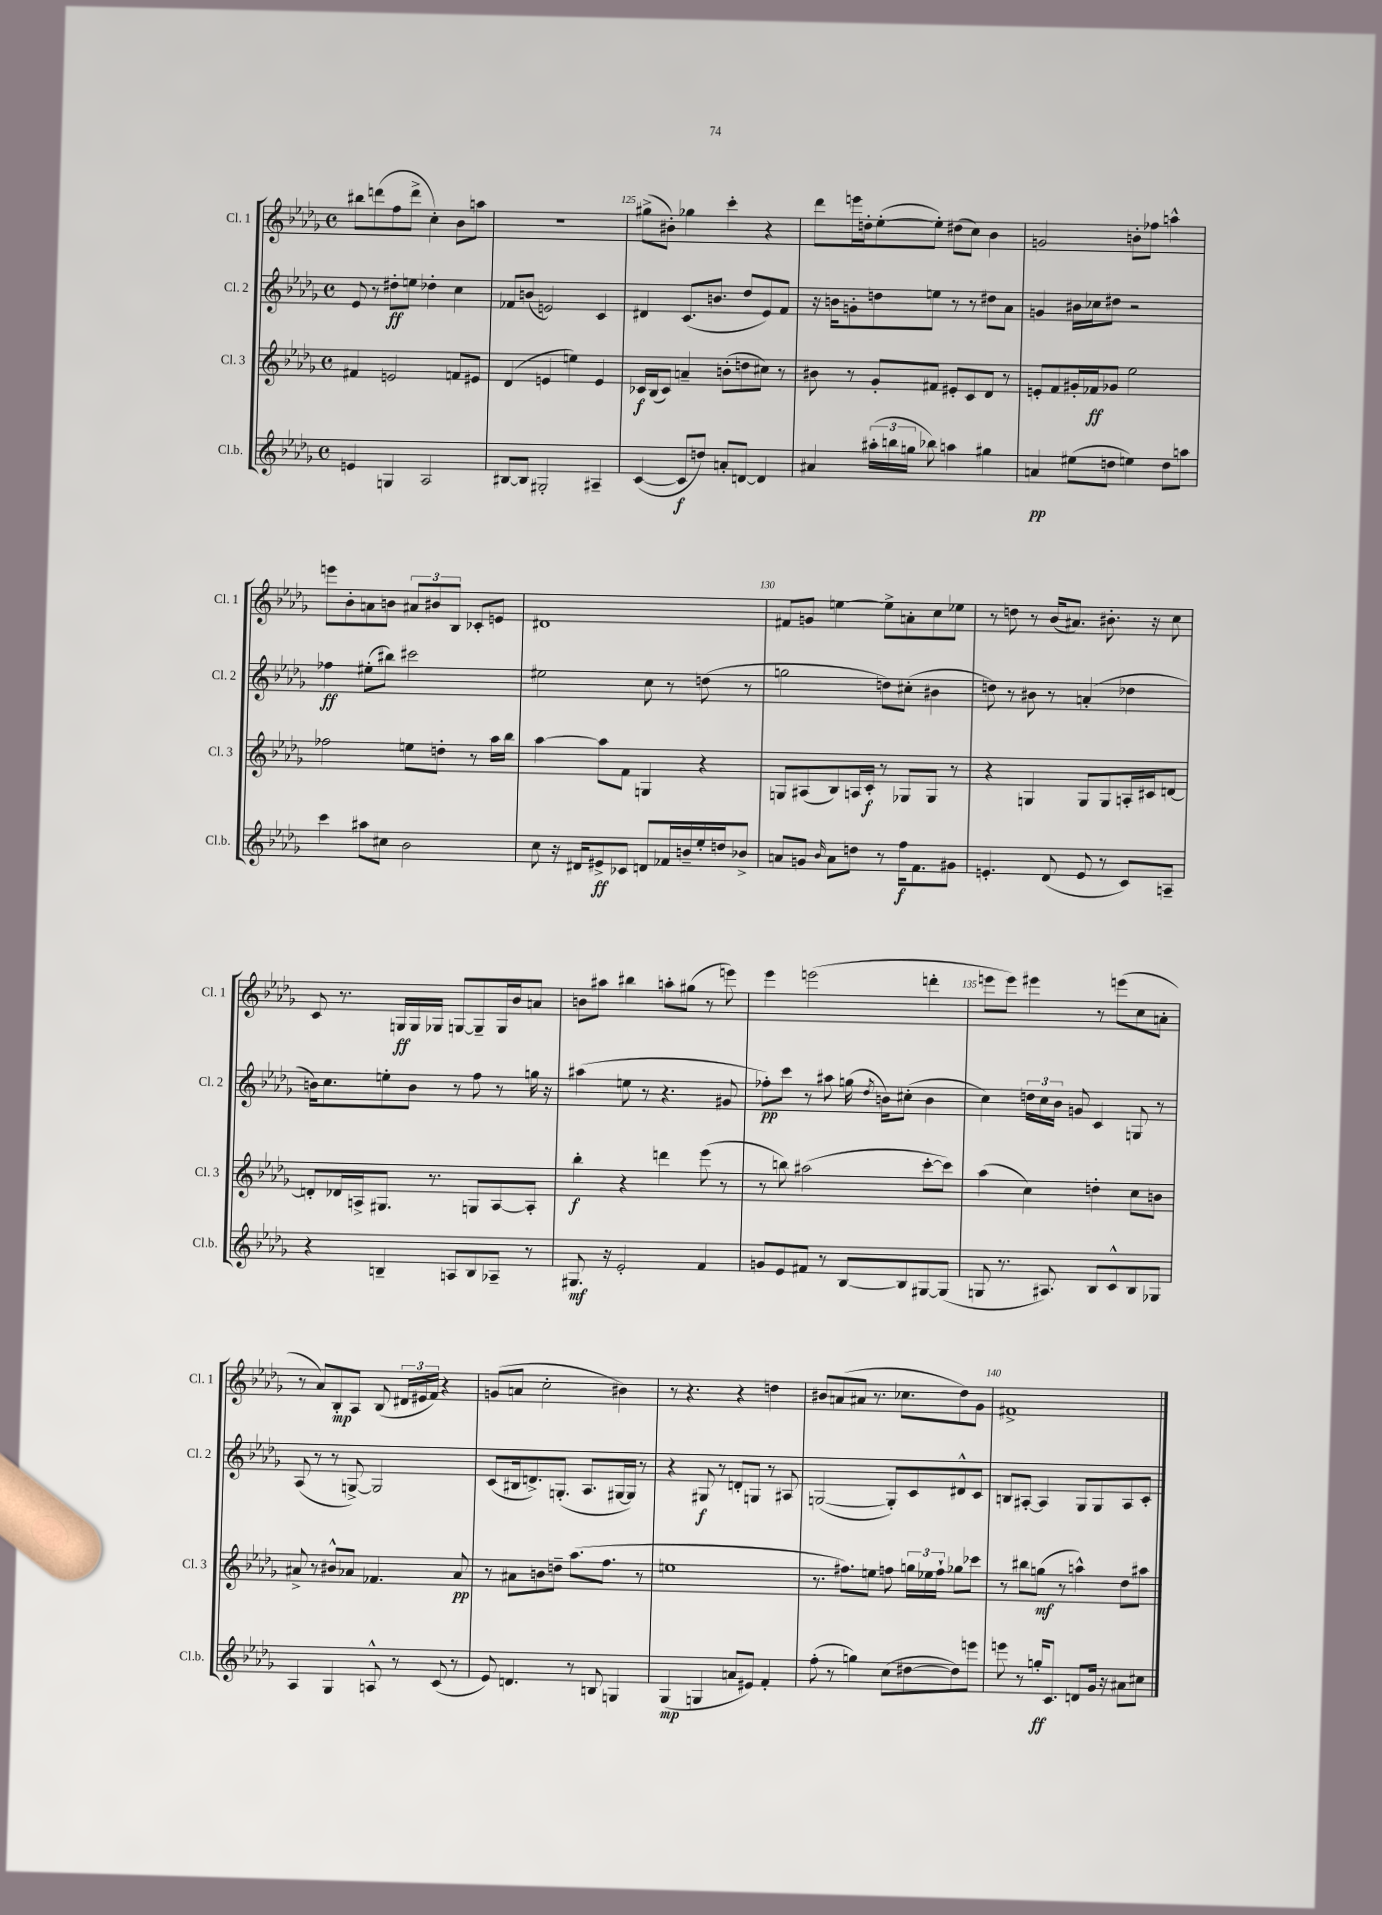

**kern	**dynam	**kern	**dynam	**kern	**dynam	**kern	**dynam
*part4	*part4	*part3	*part3	*part2	*part2	*part1	*part1
*staff4	*staff4	*staff3	*staff3	*staff2	*staff2	*staff1	*staff1
*I"Cl.b.	*	*I"Cl. 3	*	*I"Cl. 2	*	*I"Cl. 1	*
*I'Cl.b.	*	*I'Cl. 3	*	*I'Cl. 2	*	*I'Cl. 1	*
*clefG2	*	*clefG2	*	*clefG2	*	*clefG2	*
*k[b-e-a-d-g-]	*	*k[b-e-a-d-g-]	*	*k[b-e-a-d-g-]	*	*k[b-e-a-d-g-]	*
*M4/4	*	*M4/4	*	*M4/4	*	*M4/4	*
*met(c)	*	*met(c)	*	*met(c)	*	*met(c)	*
=123	=123	=123	=123	=123	=123	=123	=123
4en/	.	4f#X/	.	8e-/	.	8bb#X\L	.
.	.	.	.	8r	.	(8dddn\	.
4Gn/	.	2en/	.	8dd#X'\L	ff	8ff\	.
.	.	.	.	8een\J	.	8ddd^\J	.
2A-/	.	.	.	4dd-X'\	.	4cc'\)	.
.	.	8fn/L	.	4cc\	.	8b-\L	.
.	.	8e#X/J	.	.	.	8aan\J	.
=124	=124	=124	=124	=124	=124	=124	=124
[8B#X/L	.	(4d-/	.	8f-X/L	.	1r	.
8B#/J]	.	.	.	(8bn/J	.	.	.
2G#X'/	.	4en/	.	2en/)	.	.	.
.	.	4een\)	.	.	.	.	.
4A#X~/	.	4e/	.	4c/	.	.	.
=125	=125	=125	=125	=125	=125	=125	=125
([4c/	.	16c-X/LL	f	4d#X/	.	(8gg#X^\L	.
.	.	(16B-/J	.	.	.	.	.
.	.	8c-/J)	.	.	.	8b#X'\J)	.
8c/L]	f	4an~/	.	(8.c/L	.	4gg-X\	.
8ddn/J)	.	.	.	.	.	.	.
.	.	.	.	8.bn/J	.	.	.
8an'/L	.	(8bn'\L	.	.	.	4ccc'\	.
[8dn/J	.	8ddn\	.	8dd-/L	.	.	.
4d/]	.	8cc#X\J)	.	8e-/)	.	4r	.
.	.	8r	.	8f/J	.	.	.
=126	=126	=126	=126	=126	=126	=126	=126
4a#X/	.	8b#X\	.	16r	.	8ddd-\L	.
.	.	.	.	16bn\KL	.	.	.
.	.	8r	.	8gn'\	.	16eeen\L	.
.	.	.	.	.	.	16ddn'\J	.
(24aa#X'\LL	.	8g-'/L	.	8ddn\	.	([8ee-'\	.
24bbn\	.	.	.	.	.	.	.
24ggn\JJ	.	.	.	.	.	.	.
8bb-X\)	.	8f#X/J	.	8een\J	.	8ee-'\J])	.
4aan\	.	8e#X'/L	.	8r	.	(8dd#X\L	.
.	.	8c/	.	8r	.	8cc\J)	.
4gg#X\	.	8d-/J	.	8dd#X\L	.	4b-\	.
.	.	8r	.	8a-\J	.	.	.
=127	=127	=127	=127	=127	=127	=127	=127
4an/	pp	8en'/L	.	4gn/	.	2gn/	.
.	.	8f/	.	.	.	.	.
(8ee#X\L	.	16g#X'/L	.	16b#X\LL	.	.	.
.	.	16f-X/J	ff	16cc-X\J	.	.	.
8ddn\J	.	8g-X/J	.	8dd#X\J	.	.	.
4een\)	.	2ee-\	.	2r	.	8bn'\L	.
.	.	.	.	.	.	8ff-X\J	.
8dd\L	.	.	.	.	.	4aan^^\	.
8aan\J	.	.	.	.	.	.	.
!!LO:LB:g=z
=128	=128	=128	=128	=128	=128	=128	=128
4ccc\	.	2ff-X\	.	4ff-X\	ff	8eeen\L	.
.	.	.	.	.	.	8b-'\	.
8aa#X\L	.	.	.	(8ee#X'\L	.	8an\	.
8cc#X\J	.	.	.	8bb#X\J)	.	8bn\J	.
2b-\	.	8een\L	.	2ccc#X\	.	12a#X/L	.
.	.	.	.	.	.	12b#X/	.
.	.	8ddn'\J	.	.	.	.	.
.	.	.	.	.	.	12B-/J	.
.	.	8r	.	.	.	8c-X'/L	.
.	.	16aa-\LL	.	.	.	8en/J	.
.	.	16bb-\JJ	.	.	.	.	.
=129	=129	=129	=129	=129	=129	=129	=129
8cc\	.	[4aa-\	.	2ee#X\	.	1d#X	.
16r	.	.	.	.	.	.	.
16d#X/KL	.	.	.	.	.	.	.
8e#X^/	ff	8aa-\L]	.	.	.	.	.
8c-X/J	.	8f\J	.	.	.	.	.
8dn/L	.	4Gn/	.	8cc\	.	.	.
16f-X/L	.	.	.	8r	.	.	.
16bn~/	.	.	.	.	.	.	.
16ee-'/	.	4r	.	(8ddn\	.	.	.
16ddn/J	.	.	.	.	.	.	.
8b-X^/J	.	.	.	8r	.	.	.
=130	=130	=130	=130	=130	=130	=130	=130
8an/L	.	8Gn/L	.	2ggn\	.	8f#X/L	.
8gn/J	.	(8A#X/	.	.	.	8gn/J	.
16qqb-/	.	.	.	.	.	.	.
8a\L	.	8B-/)	.	.	.	[4een\	.
8ddn\J	.	16An/L	.	.	.	.	.
.	.	16c'/JJ	f	.	.	.	.
8r	.	8r	.	8ddn\L)	.	8ee^\L]	.
16ff\KL	f	8G-X/L	.	(8cc#X'\J	.	8an'\	.
8.f\	.	.	.	.	.	.	.
.	.	8G-/J	.	4b#X\	.	8cc\	.
8g#X\J	.	8r	.	.	.	8ee-X\J	.
=131	=131	=131	=131	=131	=131	=131	=131
4.en'/	.	4r	.	8ddn\)	.	8r	.
.	.	.	.	8r	.	8ddn\	.
.	.	4Gn/	.	8b#X\	.	8r	.
(8d-/	.	.	.	8r	.	(16b-/KL	.
.	.	.	.	.	.	8.a#X/J)	.
8e/	.	8G/L	.	(4an'/	.	.	.
8r	.	8G/	.	.	.	8.b#X'\	.
8c/L)	.	16An'/L	.	4dd-X\	.	.	.
.	.	16c#X/J	.	.	.	16r	.
8An~/J	.	[8dn/J	.	.	.	8cc\	.
!!LO:LB:g=z
=132	=132	=132	=132	=132	=132	=132	=132
4r	.	8dn'/L]	.	16bn\KL)	.	8c/	.
.	.	.	.	8.cc\	.	.	.
.	.	16d-X/L	.	.	.	8.r	.
.	.	16An^/J	.	.	.	.	.
4Bn~/	.	8.G#X/J	.	8een'\	.	.	.
.	.	.	.	.	.	16Gn/LL	ff
.	.	.	.	8b\J	.	16G/	.
.	.	8.r	.	.	.	16G-X/JJ	.
8An/L	.	.	.	8r	.	[8Gn/L	.
8B/	.	8Gn/L	.	8ff\	.	8G~/]	.
8A-X~/J	.	[8A/	.	8r	.	16G/L	.
.	.	.	.	.	.	16b-/J	.
8r	.	8A'/J]	.	16ggn\	.	8an/J	.
.	.	.	.	16r	.	.	.
=133	=133	=133	=133	=133	=133	=133	=133
8.G#X/	mf	4bb-'\	f	(4aa#X\	.	8bn\L	.
.	.	.	.	.	.	8aa#X\J	.
16r	.	.	.	.	.	.	.
2e-'/	.	4r	.	8een\	.	4bb#X\	.
.	.	.	.	8r	.	.	.
.	.	4dddn\	.	4.r	.	8aan'\L	.
.	.	.	.	.	.	(8gg#X\J	.
4f/	.	(8eee-\	.	.	.	8r	.
.	.	8r	.	8g#X/	.	8eeen\)	.
=134	=134	=134	=134	=134	=134	=134	=134
8gn/L	.	8r	.	8ff-X'\L)	pp	4eee-\	.
8e-/	.	8bbn\)	.	8ccc\J	.	.	.
8f#X/J	.	(2aa#X\	.	8r	.	(2eeen\	.
8r	.	.	.	8aa#X\	.	.	.
[8B-/L	.	.	.	(16ggn\	.	.	.
.	.	.	.	8qdd-/	.	.	.
.	.	.	.	16bn\KL)	.	.	.
8B-/]	.	.	.	(8cc#X'\J	.	.	.
[8G#X/	.	[8ccc'\L	.	4b\	.	4dddn'\	.
(8G#/J]	.	8ccc\J])	.	.	.	.	.
=135	=135	=135	=135	=135	=135	=135	=135
8Gn/	.	(4aa-\	.	4cc\)	.	8eeen\L	.
8.r	.	.	.	.	.	8eee\J)	.
.	.	4cc\)	.	24ddn\LL	.	4eee#X\	.
.	.	.	.	24cc\	.	.	.
8.A#X/)	.	.	.	.	.	.	.
.	.	.	.	24b-\JJ	.	.	.
.	.	.	.	8gn/	.	.	.
8B-/L	.	4ddn'\	.	4c/	.	8r	.
8c^^/	.	.	.	.	.	(8eeen\L	.
8B-/	.	8cc\L	.	8Gn/	.	8cc\	.
8G-X/J	.	8bn\J	.	8r	.	8an'\J	.
!!LO:LB:g=z
=136	=136	=136	=136	=136	=136	=136	=136
4A-/	.	8a#X^/	.	(8A-/	.	8r	.
.	.	8r	.	8r	.	8a-/L)	.
4G-/	.	8b#X^^/L	.	8r	.	8B-'/	mp
.	.	8a-X/J	.	[8Gn^/)	.	8A-/J	.
8An^^/	.	4.f-X/	.	2G/]	.	(8B-/	.
8r	.	.	.	.	.	24d#X/LL	.
.	.	.	.	.	.	24e#X/	.
.	.	.	.	.	.	24f/JJ)	.
(8c/	.	.	.	.	.	4r	.
8r	.	8a-/	pp	.	.	.	.
=137	=137	=137	=137	=137	=137	=137	=137
8e-/)	.	8r	.	(8c/L	.	(8gn/L	.
4.dn/	.	8a#X\L	.	16B#X/k	.	8an/J	.
.	.	.	.	8.dn^/)	.	.	.
.	.	8bn\	.	.	.	2cc'\	.
.	.	8ddn~\J	.	(8.Gn'/J	.	.	.
8r	.	(8.aa-\L	.	.	.	.	.
.	.	.	.	8.A-/L	.	.	.
8Bn/	.	.	.	.	.	.	.
.	.	8.ff\J	.	.	.	.	.
4Gn/	.	.	.	[16G#X/L	.	4b#X\)	.
.	.	.	.	16G#/JJ])	.	.	.
.	.	8r	.	8r	.	.	.
=138	=138	=138	=138	=138	=138	=138	=138
(4G-/	mp	1een	.	4r	.	8r	.
.	.	.	.	.	.	4.r	.
4Gn/	.	.	.	8G#X/	f	.	.
.	.	.	.	8r	.	.	.
8an/L	.	.	.	8dn'/L	.	4r	.
8e#X/J)	.	.	.	8Gn/J	.	.	.
4f'/	.	.	.	8r	.	4ddn\	.
.	.	.	.	8A#X/	.	.	.
=139	=139	=139	=139	=139	=139	=139	=139
(8ff'\	.	8.r	.	([2Gn/	.	8b#X/L	.
8r	.	.	.	.	.	(8an/	.
.	.	8.ff#X\L)	.	.	.	.	.
4ggn\)	.	.	.	.	.	8a#X/J	.
.	.	8een\J	.	.	.	8.r	.
(8cc\L	.	8ffn\	.	8G'/L])	.	.	.
.	.	.	.	.	.	8.cc-X\L	.
[8dd#X\	.	24ggn\LL	.	8c/	.	.	.
.	.	24ee-X\	.	.	.	.	.
.	.	24ff`\JJ	.	.	.	.	.
8dd#\])	.	8gg-X\L	.	8d#X^^/	.	8dd-\)	.
8eeen\J	.	8ccc-X\J	.	8c/J	.	8g-\J	.
=140	=140	=140	=140	=140	=140	=140	=140
8eeen\	.	8r	.	8Bn/L	.	1f#X^	.
8r	.	8bb#X\L	.	[8A#X'/J	.	.	.
16ggn'/KL	ff	(8ggn\J	mf	4A#/]	.	.	.
8.c/J	.	.	.	.	.	.	.
.	.	8r	.	.	.	.	.
8dn/L	.	4aan^^\)	.	8G-/L	.	.	.
16g-/Jk	.	.	.	8G-/	.	.	.
16r	.	.	.	.	.	.	.
8a#X\L	.	8dd-\L	.	8A#/	.	.	.
8cc#X\J	.	8aa#X\J	.	8c'/J	.	.	.
==	==	==	==	==	==	==	==
*-	*-	*-	*-	*-	*-	*-	*-
